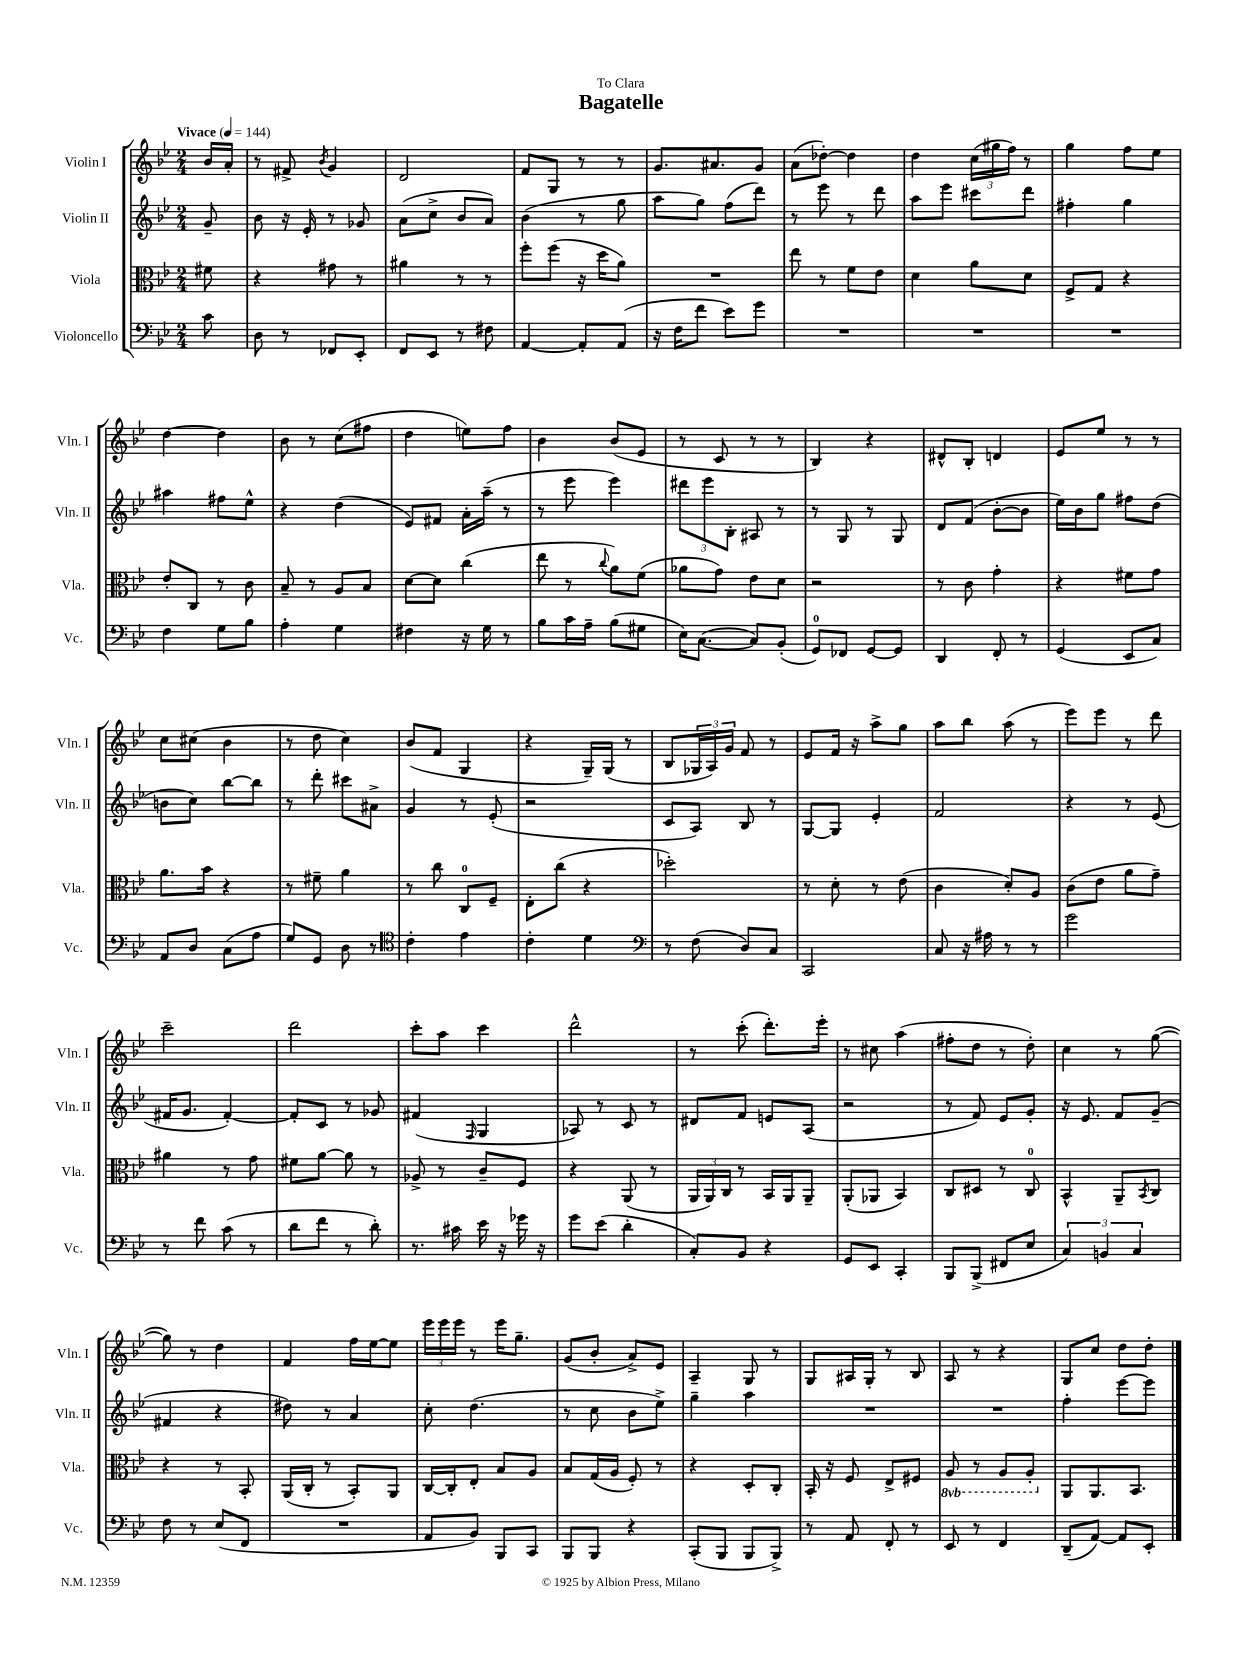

**kern	**kern	**kern	**kern
*staff4	*staff3	*staff2	*staff1
*clefF4	*clefC3	*clefG2	*clefG2
*k[b-e-]	*k[b-e-]	*k[b-e-]	*k[b-e-]
*M2/4	*M2/4	*M2/4	*M2/4
*MM144	*MM144	*MM144	*MM144
8c	8f#	8g~	16b-
.	.	.	16a'
=	=	=	=
8D	4r	8b-	8r
8r	.	16r	8f#^
.	.	16e-'	.
.	.	.	8qb-
8FF-	8g#	8r	4g
8EE-'	8r	8g-	.
=	=	=	=
8FF	4a#	(8a	2d
8EE-	.	8cc^	.
8r	8r	8b-	.
8F#	8r	8a)	.
=	=	=	=
[4AA	8ff'	(4b-	8f
.	(8ff	.	8G
8AA']	16r	8r	8r
.	16dd	.	.
(8AA	8a)	8gg	8r
=	=	=	=
16r	2r	8aa	8.g
16F	.	.	.
8f	.	8gg)	.
.	.	.	8.a#
8e-)	.	(8ff	.
8g	.	8ddd)	8g
=	=	=	=
2r	8ee-	8r	(8a
.	8r	8eee-	[8dd-')
.	8f	8r	4dd-]
.	8e-	8ddd	.
=	=	=	=
2r	4d	8aa	4dd
.	.	8eee-	.
.	8a	8ccc#	(24cc
.	.	.	24gg#
.	.	.	24ff)
.	8d	8ddd	8r
=	=	=	=
2r	8F^	4ff#'	4gg
.	8G	.	.
.	4r	4gg	8ff
.	.	.	8ee-
=	=	=	=
4F	8e-'	4aa#	[4dd
.	8C	.	.
8G	8r	8ff#	4dd]
8B-	8c	8ee-^^	.
=	=	=	=
4A'	8B-~	4r	8b-
.	8r	.	8r
4G	8A	(4dd	(8cc
.	8B-	.	8ff#
=	=	=	=
4F#	[8d	8e-)	4dd
.	8d]	8f#	.
16r	(4cc	16a'	8ee)
16G	.	(16aa~	.
8r	.	8r	8ff
=	=	=	=
8B-	8ee-	8r	4b-
16c	8r	8eee-	.
16A~	.	.	.
.	8qqcc	.	.
(8B-	8a)	4eee-)	(8b-
8G#	(8f	.	8e-
=	=	=	=
16E-)	8a-	12ddd#	8r
([8.C	.	.	.
.	.	12eee-	.
.	8g)	.	8c
.	.	12B-'	.
8C])	8e-	8A#	8r
(8BB-'	8d	8r	8r
=	=	=	=
8GG)	2r	8r	4B-)
8FF-	.	8G	.
[8GG	.	8r	4r
8GG]	.	8G	.
=	=	=	=
4DD	8r	8d	8d#^^
.	8c	(8f	8B-'
8FF'	4g'	[8b-'	4d
8r	.	8b-]	.
=	=	=	=
(4GG	4r	16ee-)	8e-
.	.	16b-	.
.	.	8gg	8ee-
8EE-	8f#	8ff#	8r
8C)	8g	(8dd	8r
=	=	=	=
8AA	8.a	8b	8cc
8D	.	8cc)	(8cc#
.	16b-	.	.
(8C	4r	[8bb-	4b-
8A	.	8bb-]	.
=	=	=	=
8G)	8r	8r	8r
8GG	8f#~	8ddd'	8dd
8D	4a	8ccc#	4cc)
8r	.	8a#^	.
=	=	=	=
*clefC4	*	*	*
4c'	8r	4g	(8b-
.	8cc	.	8f
4e-	8C	8r	4G
.	8F~	(8e-'	.
=	=	=	=
4c'	8E-'	2r	4r
.	(8cc	.	.
4d	4r	.	16G~)
.	.	.	(16G
.	.	.	8r
=	=	=	=
*clefF4	*	*	*
8r	2dd-')	8c	8B-
(8F	.	8A)	24G-
.	.	.	24A)
.	.	.	24g
8D)	.	8B-	8f
8C	.	8r	8r
=	=	=	=
2CC	8r	[8G	8e-
.	8d'	8G]	16f
.	.	.	16r
.	8r	4e-'	8aa^
.	(8e-	.	8gg
=	=	=	=
8C	4c	2f	8aa
16r	.	.	8bb-
16A#	.	.	.
8r	8d')	.	(8aa
8r	8A	.	8r
=	=	=	=
2g	(8c	4r	8eee-)
.	8e-	.	8eee-
.	8a	8r	8r
.	8g~)	(8e-	8ddd
=	=	=	=
8r	4a#	16f#	2ccc~
.	.	8.g	.
8f	.	.	.
(8c	8r	[4f#')	.
8r	8g	.	.
=	=	=	=
8d	8f#	8f#']	2ddd
8f	[8a	8c	.
8r	8a]	8r	.
8d')	8r	8g-	.
=	=	=	=
8.r	8A-^	(4f#	8ccc'
.	8r	.	8aa
16c#	.	.	.
.	.	16qqF	.
16e-	8c~	4G	4ccc
16r	.	.	.
16g-	8F	.	.
16r	.	.	.
=	=	=	=
8g	4r	8A-)	2ddd^^
(8e-	.	8r	.
4d'	(8AA	8c	.
.	8r	8r	.
=	=	=	=
8C')	24AA	8d#	8r
.	24AA)	.	.
.	24C	.	.
8BB-	8r	8f	(8ccc'
4r	16BB-	8e	8.ddd')
.	16AA	.	.
.	8AA~	(8A	.
.	.	.	16eee-'
=	=	=	=
8GG	(8AA'	2r	8r
8EE-	8AA-	.	8cc#
4CC'	4BB-)	.	(4aa
=	=	=	=
8BBB-	8C	8r	8ff#'
(8BBB-^	8D#	8f)	8dd
8FF#	8r	8e-	8r
8E-	8C	8g'	8dd')
=	=	=	=
6C)	4BB-^^	16r	4cc
.	.	8.e-	.
6BB	.	.	.
.	8AA~	8f	8r
6C	.	.	.
.	8qBB-	.	.
.	8C	(8g~	([8gg
=	=	=	=
8F	4r	4f#	8gg])
8r	.	.	8r
(8E-	8r	4r	4dd
8FF	8BB-'	.	.
=	=	=	=
2r	(16AA	8dd#)	4f
.	16C'	.	.
.	8r	8r	.
.	8BB-')	4a	16ff
.	.	.	[16ee-
.	8AA	.	8ee-]
=	=	=	=
8AA	[16C	8cc'	24eee-
.	.	.	24eee-
.	16C']	.	.
.	.	.	24eee-
8BB-)	8E-'	(4.dd	8r
8BBB-	8B-	.	16eee-
.	.	.	8.gg~
8CC	8A	.	.
=	=	=	=
8BBB-	8B-	8r	(8g
8BBB-	(16G	8cc	8b-'
.	16A	.	.
4r	8F')	8b-	8a^)
.	8r	8ee-^)	8e-
=	=	=	=
(8CC'	4r	4gg~	4A~
8BBB-	.	.	.
8BBB-	8D'	4aa	8G
8BBB-^)	8C'	.	8r
=	=	=	=
8r	16BB-'	2r	8G
.	16r	.	.
8AA	8F	.	16A#
.	.	.	16G'
8FF'	8E-^	.	8r
8r	8F#	.	8B-
=	=	=	=
8EE-	8AA	2r	8A
8r	8r	.	8r
4FF	8AA	.	4r
.	8AA'	.	.
=	=	=	=
(8DD~	8AA	4ff'	8G
[8AA)	8.AA	.	8cc
8AA]	.	[8eee-	8dd
.	8.BB-	.	.
8EE-'	.	8eee-]	8dd'
==	==	==	==
*-	*-	*-	*-
